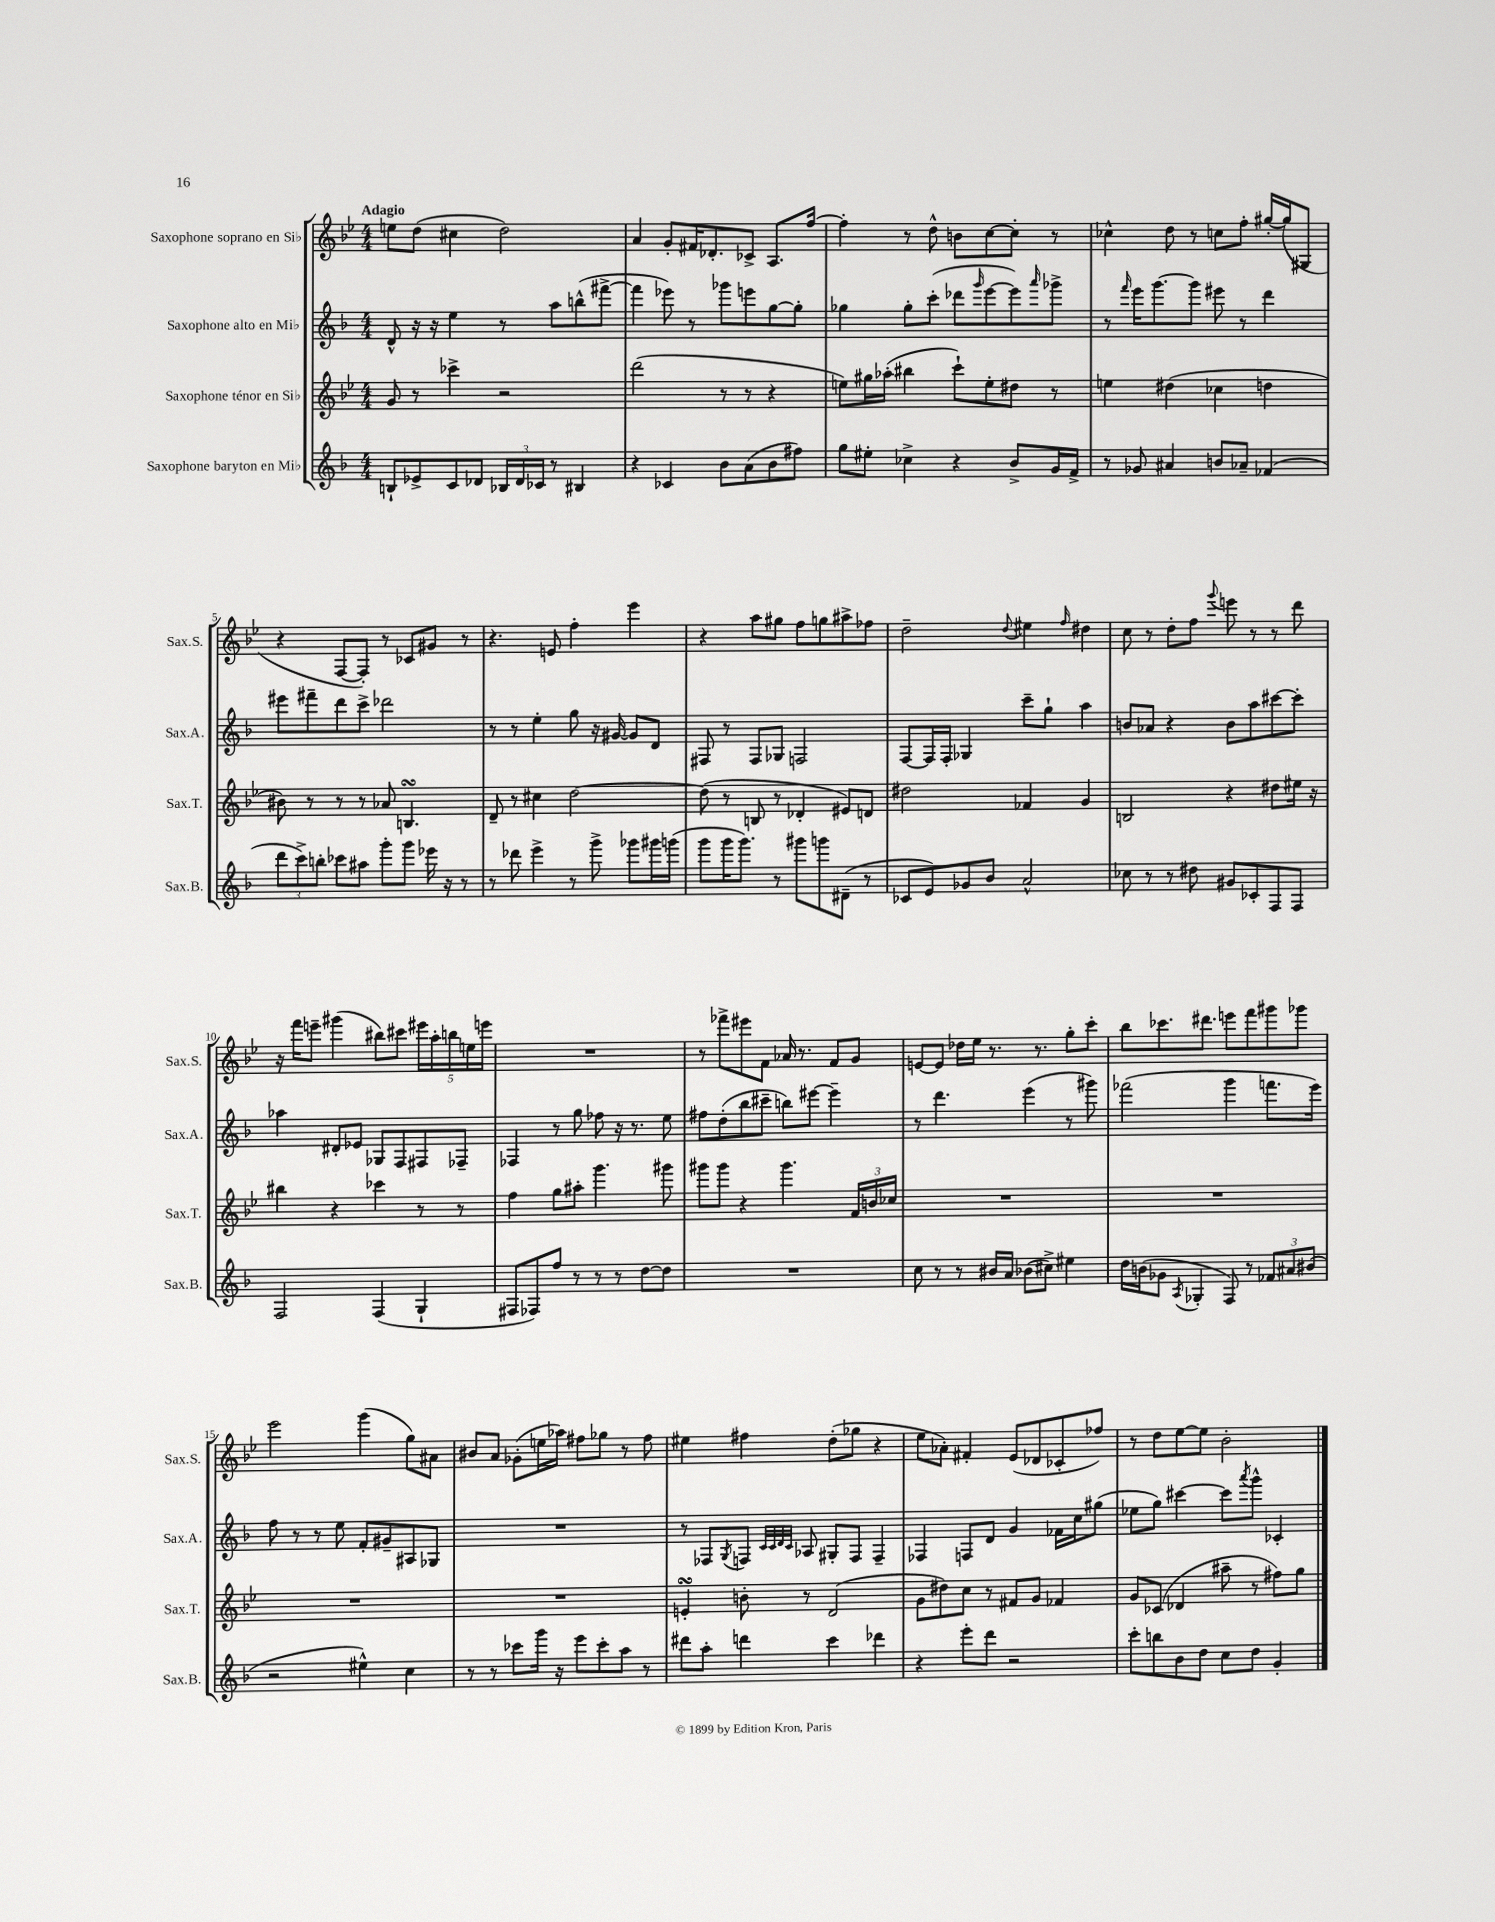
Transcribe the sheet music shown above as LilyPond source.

<<
\new StaffGroup <<
\new Staff = "s0" \with { instrumentName = "Saxophone soprano en Sib" shortInstrumentName = "Sax.S." } {
    \clef treble \key bes \major \numericTimeSignature \time 4/4 \tempo "Adagio"
    e''8 d''8( cis''4 d''2) |
    a'4 g'8-. fis'16 des'8.-. ces'8-> a8. f''16~ |
    f''4-. r8 d''8-^ b'8 c''8~ c''8-. r8 |
    ces''4-^ d''8 r8 c''8 f''8-. gis''16~-. gis''16( gis8 |
    r4 f8~ f8-.) r8 ces'8 gis'8 r8 |
    r4. e'8 f''4-. ees'''4 |
    r4 a''8 gis''8 f''8 g''8 ais''8-> fes''8 |
    d''2-- \appoggiatura { d''8 } eis''4 \grace { f''16 } dis''4 |
    c''8 r8 d''8-. f''8 \appoggiatura { g'''8 } e'''8 r8 r8 d'''8 |
    r16 f'''16 e'''8-- gis'''4( bis''8) cis'''8 \tuplet 5/4 { eis'''16 a''16-. b''16 e''16 e'''16 } |
    R1 |
    r8 fes'''8-> eis'''8 f'8 aes'16 r8. f'8 g'8 |
    e'8~ e'8 des''16 ees''16 r8. r8. g''8-. c'''8-. |
    bes''8 ces'''8. dis'''8. e'''8 f'''8 gis'''8 ges'''8 |
    ees'''2 g'''4( g''8) ais'8 |
    bis'8 a'8 ges'8-.( e''16 aes''16) fis''8 ges''8 r8 fis''8 |
    eis''4 fis''4 d''8-.( ges''8 r4 |
    ees''8 aes'8-.) fis'4-. ees'8( des'8 ces'8-. fes''8) |
    r8 d''8 ees''8~ ees''8 bes'2-. \bar "|." |
}
\new Staff = "s1" \with { instrumentName = "Saxophone alto en Mib" shortInstrumentName = "Sax.A." } {
    \clef treble \key f \major \numericTimeSignature \time 4/4
    d'8-^ r16 r16 e''4 r8 a''8 b''8-^( fis'''8~-> |
    fis'''4 ees'''8) r8 ges'''8 e'''8 g''8~ g''8-. |
    ges''4 ges''8-. c'''8-.( des'''8 \grace { g'''16 } e'''8~ e'''8) \grace { a'''16 } ges'''8-> |
    r8 \grace { f'''16 } e'''16 g'''8.~ g'''8 eis'''8 r8 d'''4 |
    eis'''8 fis'''8-- d'''8 c'''8-> des'''2 |
    r8 r8 e''4-. g''8 r16 gis'16~ gis'8 d'8 |
    fis8 r8 fis8 ges8 f2 |
    f8~ f16 f16-. ges4 c'''8-- g''8-! a''4 |
    b'8 aes'8 r4 b'8 a''8 cis'''8~ cis'''8-. |
    aes''4 dis'8-. ees'8 ges8 f8 fis8 fes8-- |
    fes4 r8 g''8 fes''8 r16 r8. e''8 |
    fis''8 d''8-.( bes''8 cis'''8-- b''8) eis'''8~ eis'''4-- |
    r8 d'''4. e'''4( r8 gis'''8) |
    fes'''2( g'''4 f'''8. e'''16) |
    f''8 r8 r8 e''8 f'8-. gis'8-- ais8 ges8 |
    R1 |
    r8 fes8 \acciaccatura { g8 } f8 \grace { c'32 c'32 d'32 c'32 } aes8 gis8-. f8 f4-- |
    fes4 f8 d'8 g'4 fes'16 c''16 gis''8( |
    ees''8 g''8) cis'''4~ cis'''8 \acciaccatura { a'''8 } g'''8-^ ces'4-. \bar "|." |
}
\new Staff = "s2" \with { instrumentName = "Saxophone ténor en Sib" shortInstrumentName = "Sax.T." } {
    \clef treble \key bes \major \numericTimeSignature \time 4/4
    g'8 r8 ces'''4-> r2 |
    d'''2( r8 r8 r4 |
    e''8) gis''16 aes''16-.( bis''4 c'''8-!) e''8-. dis''8 r8 |
    e''4 dis''4( ces''4 d''4 |
    bis'8) r8 r8 r8 aes'8 b4.\turn |
    d'8-- r8 cis''4 d''2~ |
    d''8( r8 b8 r8 des'4-. eis'8) d'8 |
    dis''2 fes'4 g'4 |
    b2 r4 dis''8 eis''16 r16 |
    bis''4 r4 ces'''4 r8 r8 |
    f''4 g''8 ais''8-. g'''4. gis'''8 |
    gis'''8 gis'''8 r4 gis'''4. \tuplet 3/2 { f'16 b'16 ces''16 } |
    R1 |
    R1 |
    R1 |
    R1 |
    e'4-.\turn b'8-. r8 d'2( |
    g'8 dis''8) c''8 r8 fis'8 g'8 fes'4 |
    g'8 ces'8( des'4 ais''8-- r8 fis''8) g''8 \bar "|." |
}
\new Staff = "s3" \with { instrumentName = "Saxophone baryton en Mib" shortInstrumentName = "Sax.B." } {
    \clef treble \key f \major \numericTimeSignature \time 4/4
    b8-! ees'8-> c'8 des'8 \tuplet 3/2 { bes16 des'16 ces'16 } r8 bis4 |
    r4 ces'4 bes'8 a'8( bes'8 fis''8) |
    g''8 eis''8-. ces''4-> r4 bes'8-> g'16 f'16-> |
    r8 ges'8 ais'4 b'8 aes'8-- fes'4( |
    \tuplet 3/2 { d'''8 c'''8->) b''8-. } ces'''8 ais''8 g'''8-. g'''8 ees'''16 r16 r8 |
    r8 des'''8 e'''4-> r8 g'''8-> ges'''8 gis'''16 g'''16( |
    g'''8 g'''16 g'''8.) r8 gis'''8 g'''8 dis'8--( r8 |
    ces'8 e'8) ges'8 bes'8 a'2-^ |
    ces''8 r8 r8 dis''8 gis'8 ces'8-. f8 f8 |
    f2 f4( g4-! |
    fis8 fes8) f''8 r8 r8 r8 d''8~ d''8 |
    R1 |
    c''8 r8 r8 bis'16 a'16 bes'8( cis''8->) eis''4 |
    d''16 b'16( ges'8 \acciaccatura { a8 } ges4-. f8) r8 \tuplet 3/2 { fes'8 ais'8 bis'8( } |
    r2 eis''4-^) c''4 |
    r8 r8 ces'''8 g'''16 r16 e'''8 ces'''8-. a''8 r8 |
    dis'''8 a''8-. d'''4 c'''4 des'''4 |
    r4 e'''8-. d'''8 r2 |
    c'''8-. b''8 bes'8 d''8 c''8 d''8 g'4-. \bar "|." |
}
>>
>>
